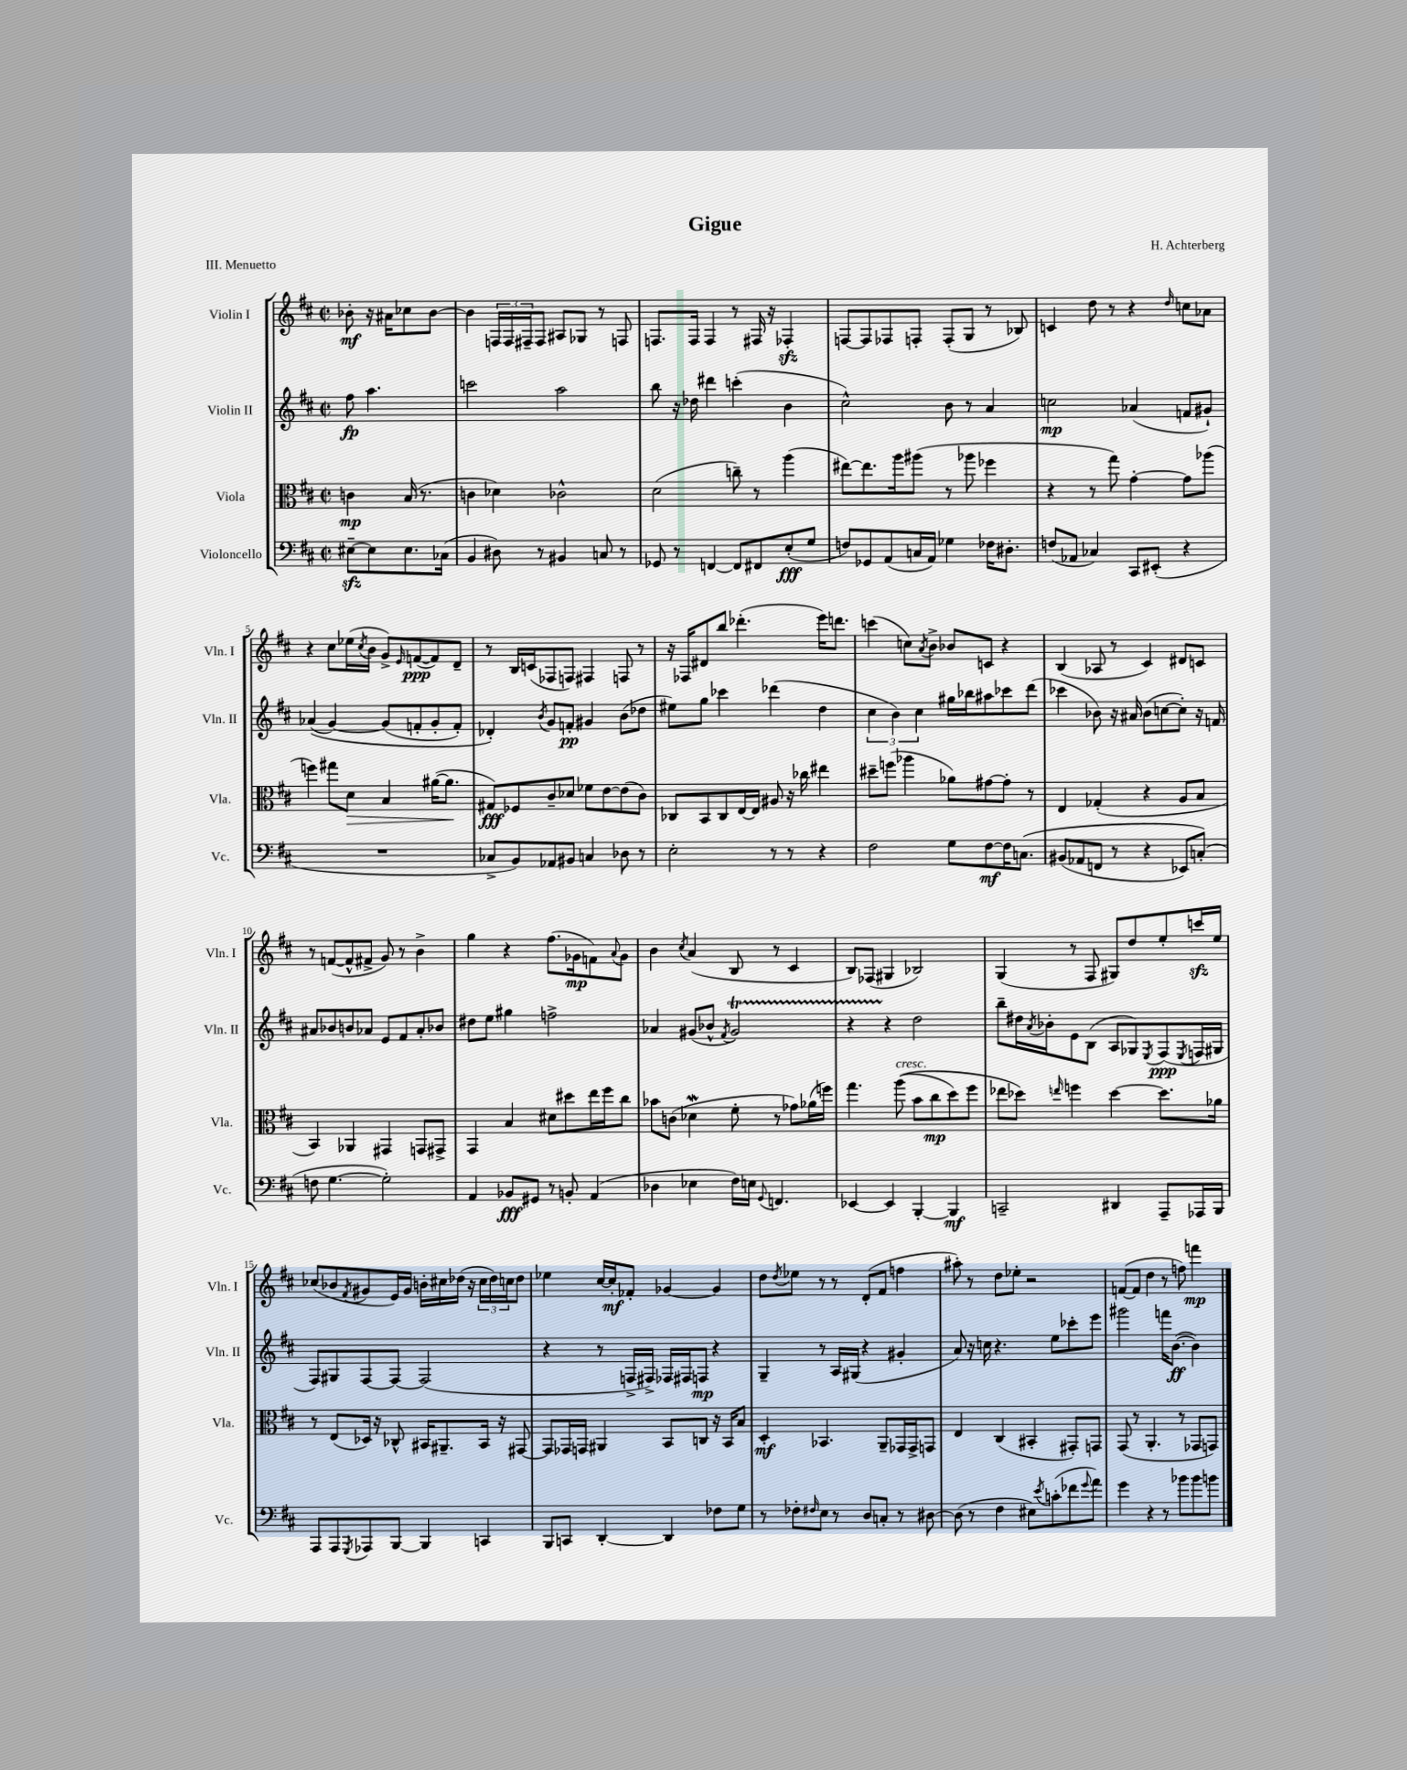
\header { title = "Gigue" composer = "H. Achterberg" piece = "III. Menuetto" }
<<
\new StaffGroup <<
\new Staff = "s0" \with { instrumentName = "Violin I" shortInstrumentName = "Vln. I" } {
    \clef treble \key d \major \defaultTimeSignature \time 2/2 \partial 2
    bes'8-.\mf r16 ais'16 ces''8 bes'8~ |
    bes'4 \tuplet 3/2 { f16 f16 fis16-- } fis8 ais8 ges8 r8 f8 |
    f8. f16 f4 r8 fis16 r16 fes4-.\sfz |
    f8~ f8 fes8 f8-. f8-.( g8 r8 bes8) |
    c'4 d''8 r8 r4 \grace { d''16 } c''8 aes'8 |
    r4 cis''8 ees''16( \acciaccatura { cis''8 } b'16 g'8->) \grace { e'16 } f'8~\ppp( f'8) d'8-- |
    r8 b16 c'16( fes8 f8) fis4 f8 r8 |
    r16 fes16 dis'8 b''8 des'''4.-.( e'''16) d'''8. |
    c'''4( c''8) \acciaccatura { a'8 } b'8-> bes'8 c'8 r4 |
    b4( aes8 r8 cis'4) dis'8 c'8 |
    r8 f'8~( f'8-^ fis'8-> g'8) r8 b'4-> |
    g''4 r4 fis''8.( ges'16\mp f'8) \appoggiatura { a'8 } ges'8 |
    b'4 \acciaccatura { cis''8 } a'4( b8 r8 cis'4 |
    b8) fes8( gis4 bes2) |
    g4( r8 fis8 gis8) d''8 e''8-. c'''16\sfz e''16 |
    ces''8( bes'8 \acciaccatura { fis'8 } gis'8 e'16) gis'16 b'16-. cis''16 des''16( r16 \tuplet 3/2 { cis''16 des''16) c''16 } des''8 |
    ees''4 cis''16~ cis''16-.\mf fes'8-. ges'4~ ges'4 |
    d''8 \acciaccatura { d''8 } ees''8 r8 r8 d'8-.( fis'8 f''4 |
    ais''8-.) r8 d''8 ees''8-. r2 |
    f'8~( f'8 d''4 r8 f''8) f'''4\mp \bar "|." |
}
\new Staff = "s1" \with { instrumentName = "Violin II" shortInstrumentName = "Vln. II" } {
    \clef treble \key d \major \defaultTimeSignature \time 2/2 \partial 2
    fis''8\fp a''4. |
    c'''2 a''2 |
    b''8 r16 des''16 dis'''4 c'''4-.( b'4 |
    cis''2-^) b'8 r8 a'4 |
    c''2\mp aes'4( f'8 gis'8-!) |
    aes'4(\( g'4~) g'8( f'8-. g'8-. f'8-.) |
    des'4-.\) \acciaccatura { b'8 } g'8 f'8-.\pp gis'4 b'8( des''8 |
    eis''8) g''8 ces'''4 des'''4( d''4 |
    \tuplet 3/2 { cis''4 b'4) cis''4 } gis''16 bes''16 ais''8 ces'''8 d'''8( |
    ces'''4 bes'8) r16 ais'16 bes'8( c''8~ c''8-.) r16 f'16 |
    ais'8 bes'8 b'8 aes'8 e'8 fis'8 aes'8-. bes'8 |
    dis''8 e''8 gis''4 f''2-> |
    aes'4 gis'8( bes'8-^ \acciaccatura { fis'8 } gis'2\startTrillSpan) |
    r4 r4\stopTrillSpan d''2 |
    b''8-- dis''16 \acciaccatura { a'8 } bes'16-. e'8 b8( a8 ges8) \acciaccatura { e8 } fis8\ppp( \acciaccatura { e8 } f16 gis16 |
    fis8) gis8 fis8~ fis8~ fis2( |
    r4 r8 f16-> fis16->) fes16 fis16 f8\mp r4 |
    g4-- r8 a16 gis16( r4 gis'4-. |
    a'8) r16 c''16 r4. e''8 ces'''8-. e'''8 |
    gis'''2 f'''16 b'8.~\ff( b'4) \bar "|." |
}
\new Staff = "s2" \with { instrumentName = "Viola" shortInstrumentName = "Vla." } {
    \clef alto \key d \major \defaultTimeSignature \time 2/2 \partial 2
    c'4\mp b16( r8. |
    c'4 des'4) ces'2-^ |
    d'2( c''8--) r8 a''4( |
    eis''8~) eis''8. a''16 ais''8( r8 aes''8 fes''4 |
    r4 r8 g''8) g'4~-. g'8 aes''8( |
    f''4) gis''8 d'8\> b4 ais'16~( ais'8.\! |
    gis8\fff) fes8 cis'8-- des'8 fes'8 e'8~ e'8( cis'8) |
    ces8 b,8 ces8 e16~ e16 ais8 r16 ces''16 eis''4 |
    dis''8-- f''8( aes''4 aes'8) gis'8~ gis'8-. r8 |
    e4 ges4-.( r4 a8 b8 |
    b,4) aes,4 gis,4 g,8 gis,8-> |
    g,4 b4 dis'8 dis''8 e''16 fis''16 cis''8 |
    bes'8 c'8( des'4\mordent fis'8-. r8 ges'8) aes'16( f''16) |
    g''4. a''8^\markup { \italic "cresc." }(\( b'8 cis''8\mp d''8) fis''8 |
    ees''8 des''8\) \grace { e''16 } f''4 des''4~ des''8. aes'16 |
    r8 e8( des16) r16 ces8-^ bis,16 ais,8.-- bis,16 r16 gis,8~ |
    gis,8 ges,16 g,16 ais,4 b,8 c8 r16 b,16 b8 |
    d4-.\mf bes,4. a,8-- ges,16 ges,16-> g,8 |
    e4 cis4( bis,4-. gis,8-.) g,8 |
    g,8( r8 a,4.-. r8 ges,8 g,8) \bar "|." |
}
\new Staff = "s3" \with { instrumentName = "Violoncello" shortInstrumentName = "Vc." } {
    \clef bass \key d \major \defaultTimeSignature \time 2/2 \partial 2
    eis8~--\sfz eis8 eis8. ces16( |
    b,4 dis8) r8 bis,4 c8 r8 |
    ges,8 r8 f,4~ f,8 fis,8 e8-.\fff( g8 |
    f8) ges,8 a,8( c16 a,16) ges4 fes16 dis8.-. |
    f8( aes,8 ces4) cis,8 eis,8-.( r4 |
    R1 |
    ces8-> b,8) aes,8 bis,8 c4 des8 r8 |
    e2-. r8 r8 r4 |
    fis2 g8 fis8~\mf fis16 c8.\( |
    bis,8( aes,8 f,8 r8 r4 ees,8) c8-.(\) |
    f8 g4.~ g2-.) |
    a,4 bes,8\fff gis,8 r8 b,8-. a,4( |
    des4 ees4 fis16) e16 \appoggiatura { g,8 } f,4. |
    ees,4~ ees,4 b,,4~-. b,,4\mf |
    c,2-- dis,4 a,,8-- aes,,16 b,,16 |
    a,,8 a,,8 \acciaccatura { g,,8 } aes,,8 b,,8~ b,,4 c,4 |
    b,,8 c,8 d,4~-. d,4 fes8 g8 |
    r8 fes8-. \grace { fis16 } e8 r8 d8 c8-. r8 dis8~ |
    dis8( r8 fis4 eis8) \acciaccatura { e'8 } c'8-.( fes'8 \appoggiatura { g'8 } a'8) |
    g'4 r4 r8 bes'8 bes'8 b'8 \bar "|." |
}
>>
>>
